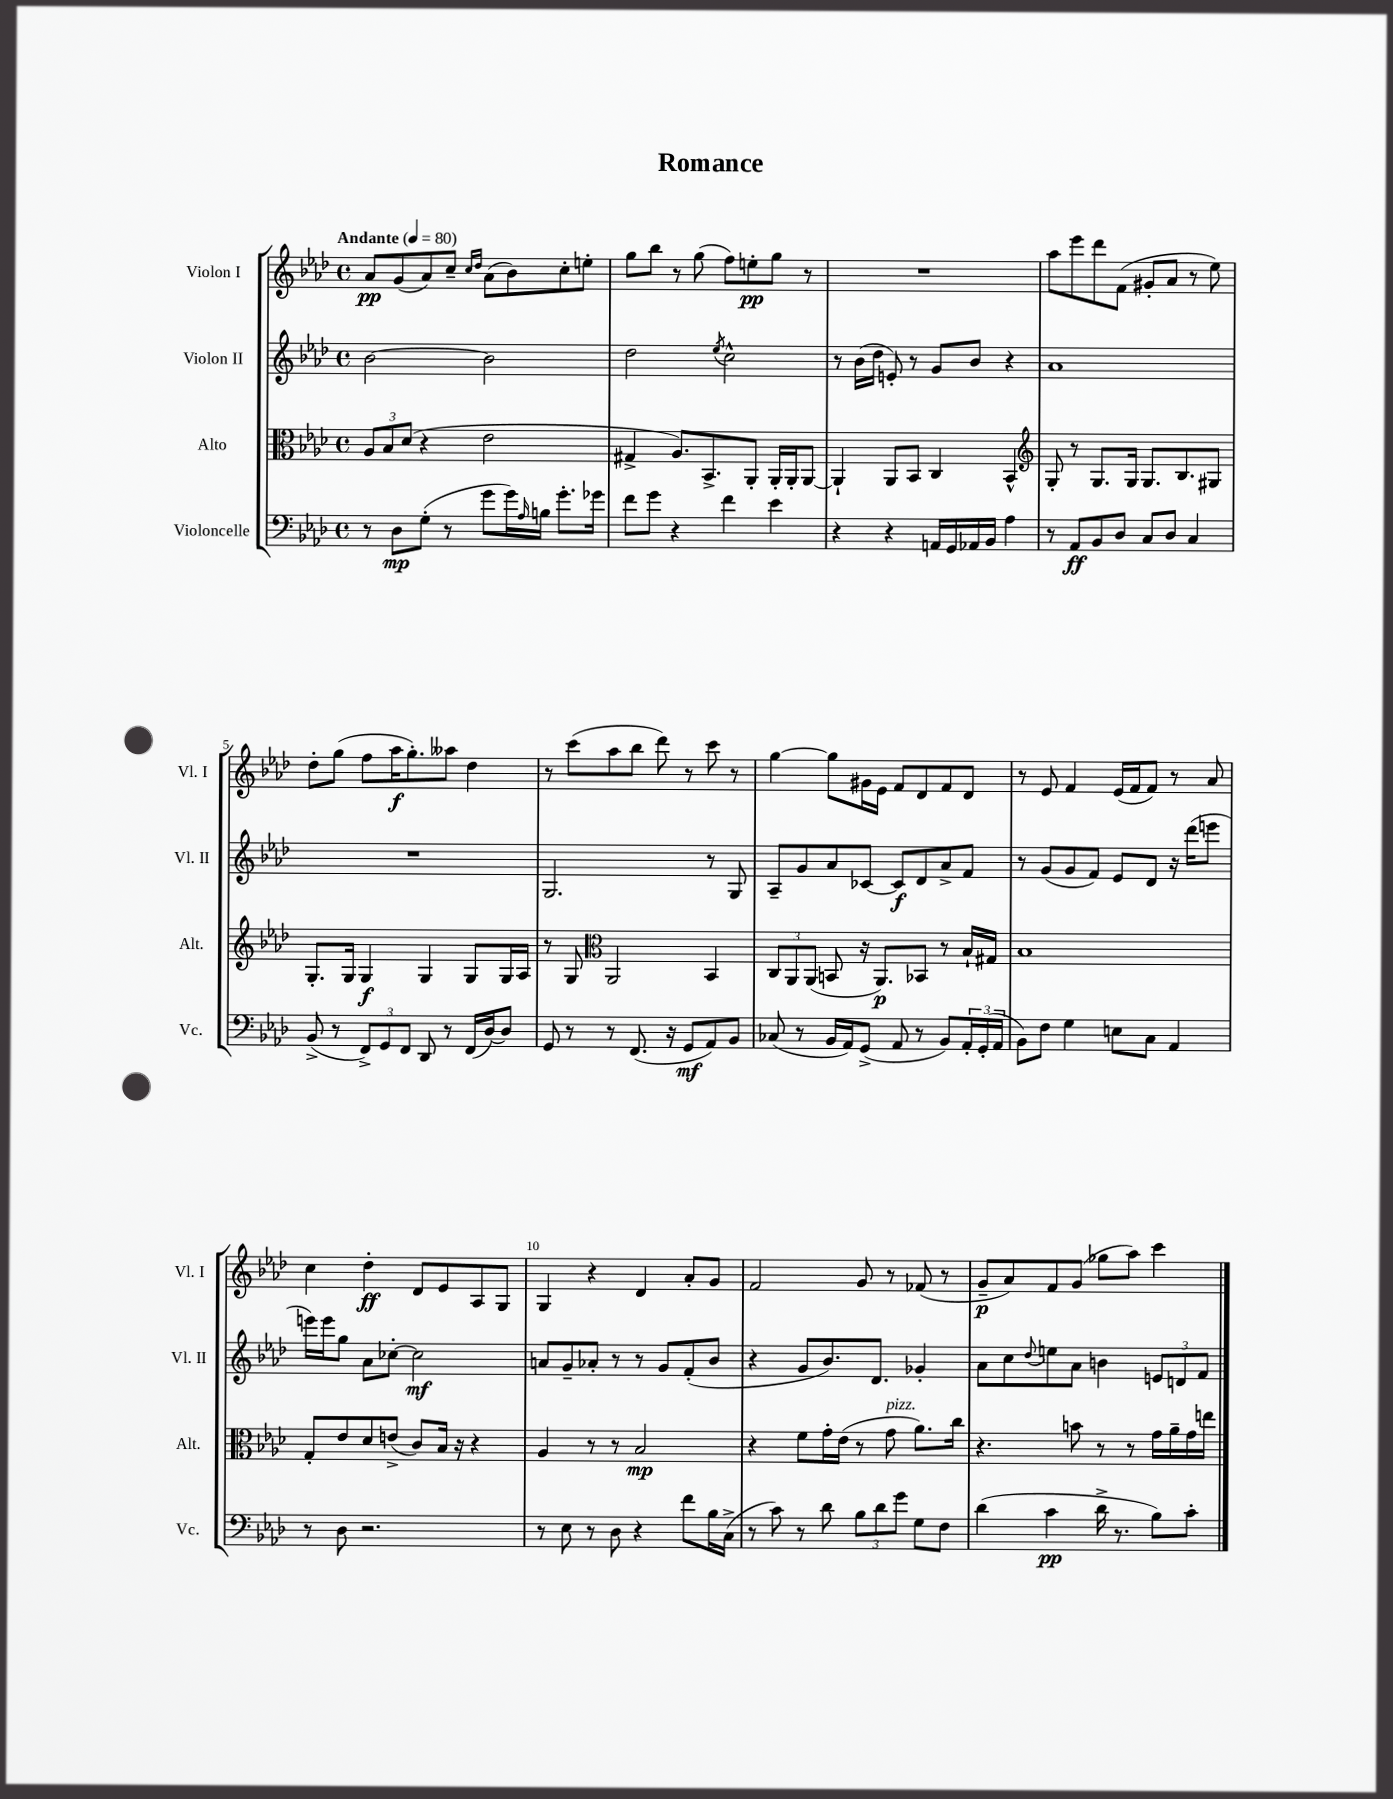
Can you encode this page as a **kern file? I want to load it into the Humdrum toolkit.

**kern	**kern	**kern	**kern
*staff4	*staff3	*staff2	*staff1
*clefF4	*clefC3	*clefG2	*clefG2
*k[b-e-a-d-]	*k[b-e-a-d-]	*k[b-e-a-d-]	*k[b-e-a-d-]
*M4/4	*M4/4	*M4/4	*M4/4
*met(c)	*met(c)	*met(c)	*met(c)
*MM80	*MM80	*MM80	*MM80
8r	12A-	[2b-	8a-
.	12B-	.	.
8D-	.	.	(8g
.	(12d-	.	.
(8G'	4r	.	8a-)
8r	.	.	8cc~
.	.	.	16qqcc
.	.	.	16qqdd-
8g	2e-	2b-]	(8a-
16g)	.	.	8b-)
16qqA-	.	.	.
16B	.	.	.
8.g'	.	.	8cc'
.	.	.	8ee'
16g-	.	.	.
=	=	=	=
8f	4G#^	2dd-	8gg
8g	.	.	8bb-
4r	8.A-)	.	8r
.	.	.	(8gg
.	8.BB-^	.	.
.	.	8qee-	.
4f	.	2cc^^	8ff)
.	8AA-'	.	8ee'
4e-	16AA-'	.	8gg
.	16AA-'	.	.
.	[8AA-	.	8r
=	=	=	=
4r	4AA-`]	8r	1r
.	.	(16b-	.
.	.	16dd-	.
4r	8AA-	8e')	.
.	8BB-	8r	.
16AA	4C	8g	.
16GG	.	.	.
16AA-	.	8b-	.
16BB-	.	.	.
4A-	4BB-^^	4r	.
=	=	=	=
*	*clefG2	*	*
8r	8G'	1a-	8aa-
8AA-	8r	.	8eee-
8BB-	8.G	.	8ddd-
8D-	.	.	(8f
.	16G	.	.
8C	8.G	.	8g#'
8D-	.	.	8a-
.	8.B-	.	.
4C	.	.	8r
.	8G#	.	8ee-)
=	=	=	=
(8BB-^	8.G'	1r	8dd-'
8r	.	.	(8gg
.	16G	.	.
12FF^)	4G	.	8ff
12GG	.	.	.
.	.	.	16aa-
12FF	.	.	.
.	.	.	8.gg')
8DD-	4G	.	.
8r	.	.	8aa--
(16FF	8G	.	4dd-
[16D-)	.	.	.
8D-]	16G	.	.
.	16A-	.	.
=	=	=	=
8GG	8r	2.G	8r
8r	8G	.	(8ccc
*	*clefC3	*	*
8r	2AA-	.	8aa-
(8.FF	.	.	8bb-
.	.	.	8ddd-)
16r	.	.	.
8GG	.	.	8r
8AA-)	4BB-	8r	8ccc
8BB-	.	8G	8r
=	=	=	=
(8C-	12C	8A-~	[4gg
.	12AA-	.	.
8r	.	8g	.
.	(12AA-	.	.
16BB-	8BB	8a-	8gg]
16AA-)	.	.	.
(8GG^	16r	[8c-	16g#
.	8.AA-)	.	16e-
8AA-	.	8c-]	8f
8r	8BB-	8d-	8d-
8BB-)	8r	8a-^	8f
24AA-'	16B-`	8f	8d-
(24GG'	.	.	.
.	16G#	.	.
24AA-	.	.	.
=	=	=	=
8BB-)	1B-	8r	8r
8F	.	(8g	8e-
4G	.	8g	4f
.	.	8f)	.
8E	.	8e-	(16e-
.	.	.	16f
8C	.	8d-	8f)
4AA-	.	16r	8r
.	.	(16ddd-	.
.	.	8eee	8a-
=	=	=	=
8r	8G'	16eee)	4cc
.	.	16eee	.
8D-	8e-	8gg	.
2.r	8d-	8a-	4dd-'
.	(8e^	[8cc-'	.
.	8c)	2cc-]	8d-
.	16B-	.	8e-
.	16r	.	.
.	4r	.	8A-
.	.	.	8G
=	=	=	=
8r	4A-	8a	4G
8E-	.	8g~	.
8r	8r	8a-'	4r
8D-	8r	8r	.
4r	2B-	8r	4d-
.	.	8g	.
8f	.	(8f'	8a-'
16B-	.	8b-	8g
(16C^	.	.	.
=	=	=	=
8r	4r	4r	2f
8c)	.	.	.
8r	8f	8g	.
8d-	16g'	8.b-)	.
.	(16e-	.	.
12B-	8r	.	8g
.	.	8.d-	.
12d-	.	.	.
.	8g	.	8r
12g	.	.	.
8G	8.a-)	4g-'	(8f-
8F	.	.	8r
.	16cc	.	.
=	=	=	=
(4d-	4.r	8a-	8g~
.	.	8cc	8a-)
.	.	8qqdd-	.
4c	.	8ee	8f
.	8b	8a-	(8g
16d-^	8r	4b	8gg-
8.r	.	.	.
.	8r	.	8aa-)
8B-)	16g	12e	4ccc
.	16a-~	.	.
.	.	12d	.
8c'	16g	.	.
.	.	12f	.
.	16ee	.	.
==	==	==	==
*-	*-	*-	*-
